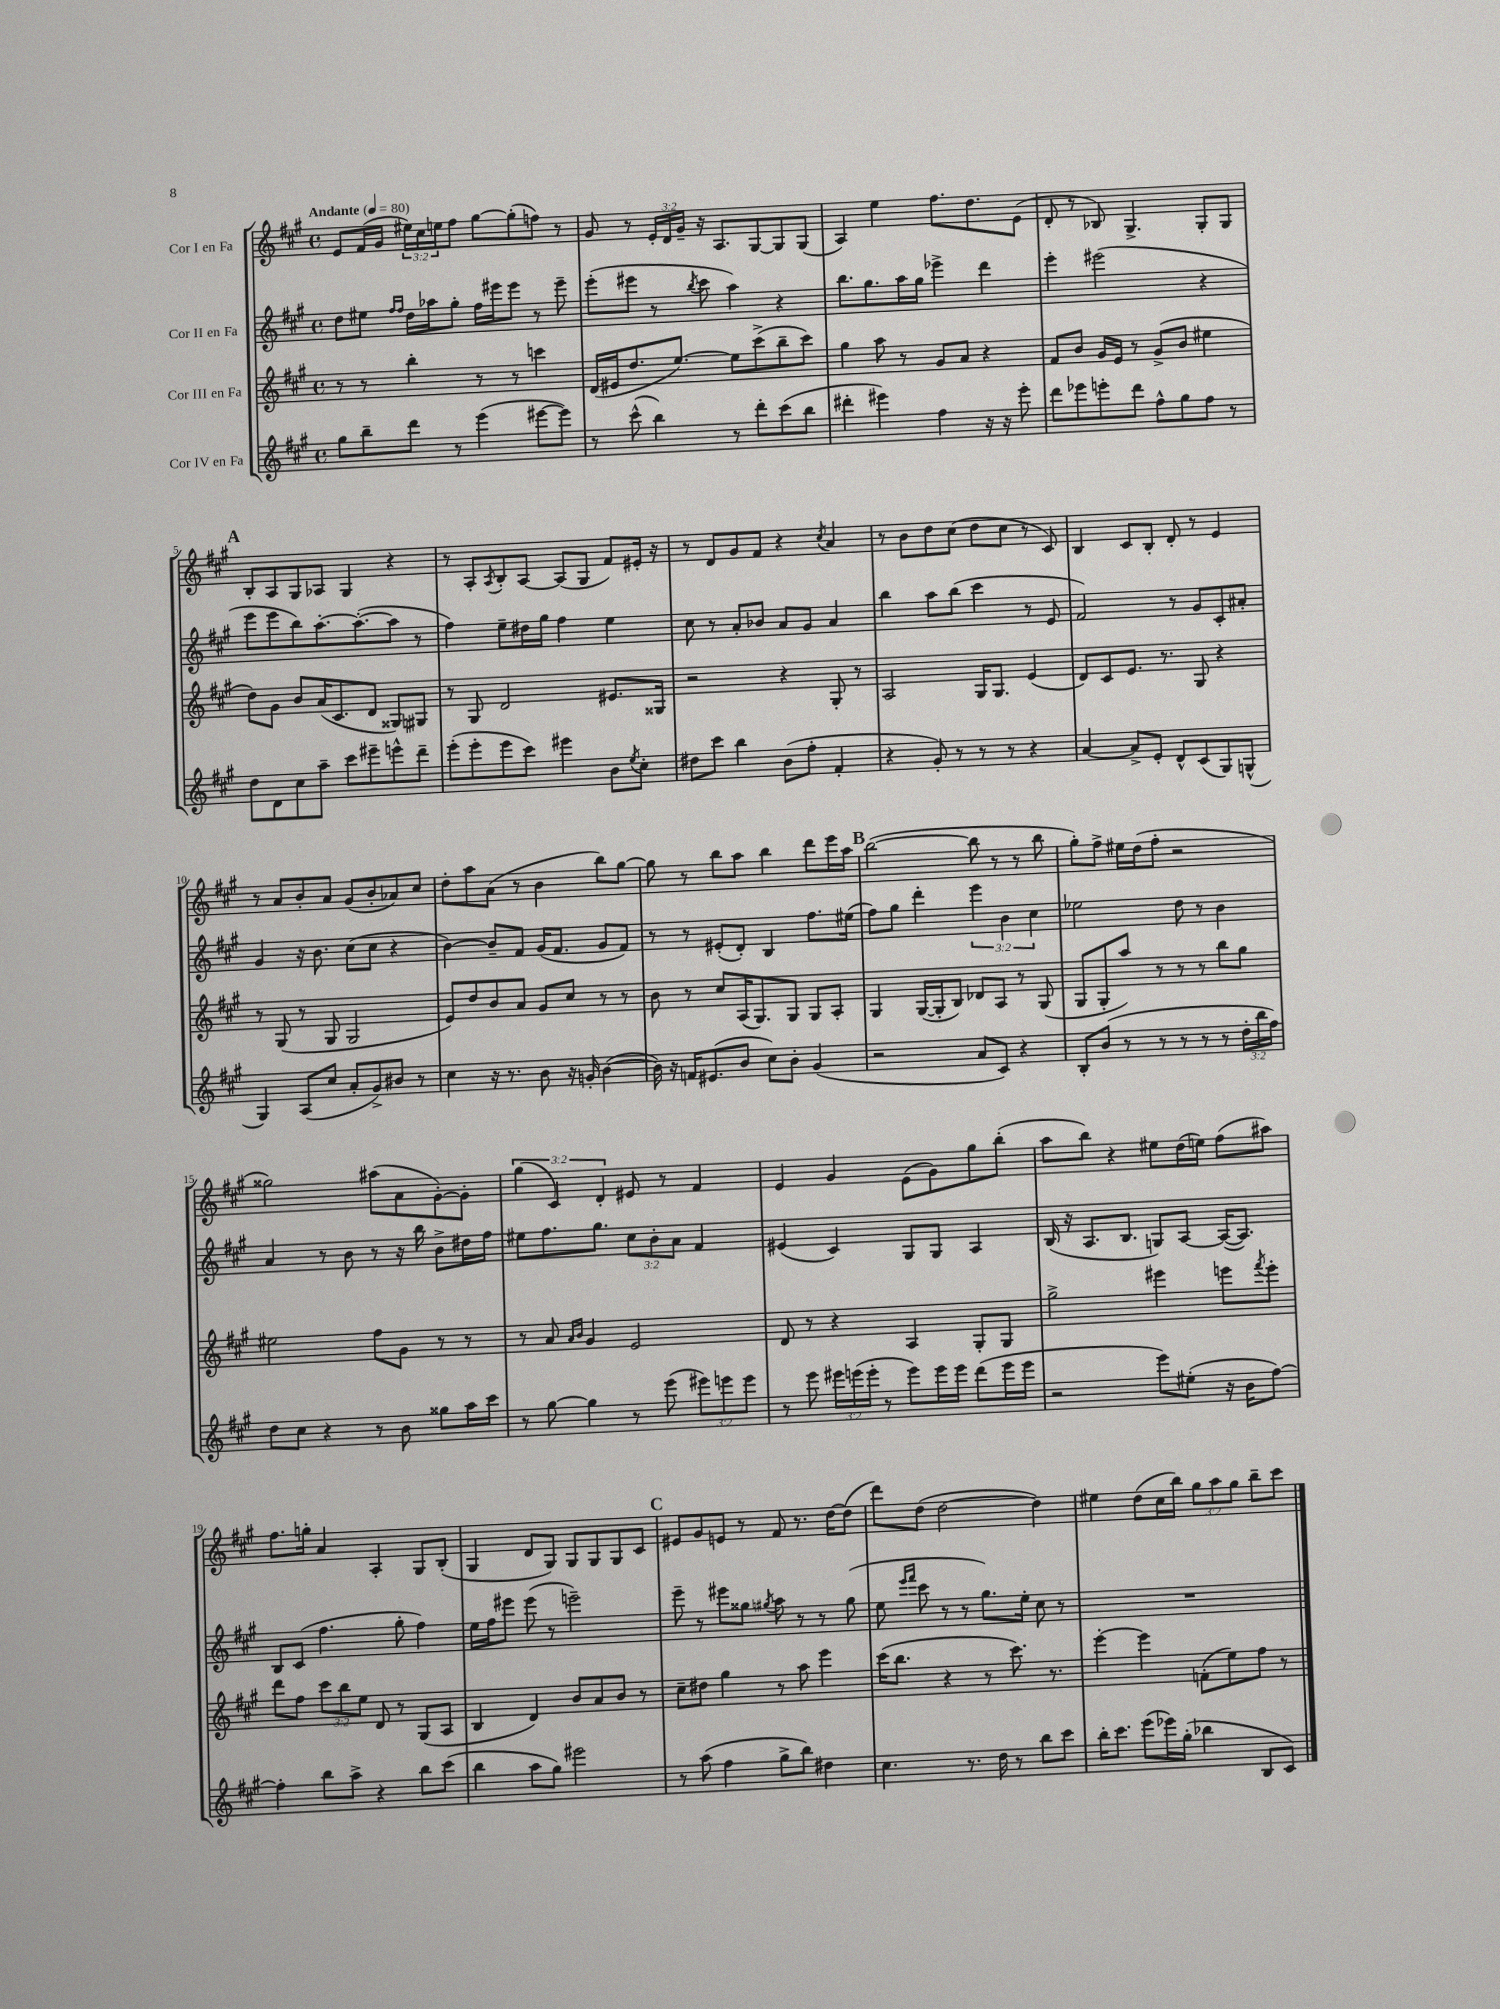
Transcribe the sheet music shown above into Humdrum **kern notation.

**kern	**kern	**kern	**kern
*staff4	*staff3	*staff2	*staff1
*clefG2	*clefG2	*clefG2	*clefG2
*k[f#c#g#]	*k[f#c#g#]	*k[f#c#g#]	*k[f#c#g#]
*M4/4	*M4/4	*M4/4	*M4/4
*met(c)	*met(c)	*met(c)	*met(c)
*MM80	*MM80	*MM80	*MM80
8gg#	8r	8dd	8e
8bb~	8r	8ee#	(16f#
.	.	.	16g#
.	.	16qqff#	.
.	.	16qqff#	.
8ddd	4bb'	16dd	24ee#)
.	.	.	24cc#
.	.	16aa-	.
.	.	.	24ee
8r	.	8gg#'	8ff#
(4eee	8r	16ff#	[8gg#
.	.	16eee#	.
.	8r	8eee#	(8gg#']
[8eee#	4ccc	8r	8ff)
8eee#])	.	8eee#~	8r
=	=	=	=
8r	(16d	(8eee'	8g#
.	16e#	.	.
(8ccc#^^	8.dd	8eee#	8r
4bb)	.	8r	24e'
.	.	.	24d
.	[8.ee)	.	.
.	.	.	24g#~
.	.	8qbb	.
.	.	8ccc#	16r
.	.	.	8.A
8r	8ee]	4aa)	.
8ddd'	(8ccc#^	.	[8G#
(8ccc#	8bb~	4r	8G#]
8bb	8ccc#)	.	(8G#
=	=	=	=
4ddd#'	4gg#	8.bb	4A)
.	.	8.gg#	.
4eee#)	8aa	.	4ee
.	8r	16aa	.
.	.	16gg#	.
4ff#	8g#	4eee-^	8.ff#
.	8a	.	.
.	.	.	8.dd
16r	4r	4ddd	.
16r	.	.	.
8eee#'	.	.	(8e
=	=	=	=
8ddd	8f#	4eee'	8d'
8eee-	8b	.	8r
8eee'	16g#	(2eee#	8B-)
.	16e	.	.
8ddd	8r	.	4.G#^
8ff#^^	(8g#^	.	.
8gg#	8b	.	.
8ff#	4ee#	4r	8G#'
8r	.	.	8G#
=	=	=	=
8dd	8dd)	8eee	8B'
8d	8g#	8eee	8A
8cc#	8b	8bb)	8G#
8aa~	(16a	[8.aa'	8A-
.	8.c#	.	.
8ccc#	.	.	4G#
.	.	(8.aa'_	.
8eee#~	8d	.	.
8eee^^	8G##)	8aa]	4r
8ddd~	8G#	8r	.
=	=	=	=
(8eee'	8r	4ff#)	8r
8eee'	8G#	.	8A'
.	.	.	8qA
8eee	2d	8ee~	8B'
8ccc#)	.	16dd#	[8A
.	.	16gg#	.
4eee#	.	4ff#	(8A]
.	.	.	8G#
8b	8.e#	4ee	8f#)
8qee	.	.	.
8cc#'	.	.	16e#'
.	16G##	.	16r
=	=	=	=
8dd#	2r	8cc#	8r
8ccc#	.	8r	8d
4bb	.	8a'	8g#
.	.	8b-	8f#
(8b	4r	8a	4r
8ff#'	.	8g#	.
.	.	.	8qcc#
4f#'	8G#'	4a	4a
.	8r	.	.
=	=	=	=
4r	2A	4bb	8r
.	.	.	8b
8g#')	.	8aa	8dd
8r	.	(8bb	(8cc#
8r	16G#	4ccc#	8dd
.	8.G#	.	.
8r	.	.	8cc#
4r	(4e	8r	8r
.	.	8e	8c#)
=	=	=	=
[4a	8d)	2f#)	4B
.	8c#	.	.
8a^]	8.e	.	8c#
8e'	.	.	8B'
.	8.r	.	.
8d^^	.	8r	8d'
(8c#	8G#	8g#	8r
8G#)	4r	8c#'	4e
(8G^^	.	8a#'	.
=	=	=	=
4G#)	8r	4g#	8r
.	(8G#	.	8a
(8A	8r	16r	8b'
.	.	8.b	.
8cc#	8G#	.	8a
8a'	2G#	(8cc#	(8g#
8g#^)	.	8cc#	8b'
8b#	.	4r	8a-)
8r	.	.	8cc#
=	=	=	=
4cc#	8e)	[4b)	8dd'
.	8dd	.	8aa
16r	8b	8b~]	(8a
8.r	.	.	.
.	8a	8f#	8r
8b	8g#	(16g#	4b
.	.	8.f#	.
16r	8cc#	.	.
16g'	.	.	.
([4b	8r	8g#	8bb)
.	8r	8f#)	[8gg#
=	=	=	=
16b])	8b	8r	8gg#]
16r	.	.	.
16f	8r	8r	8r
(8.e#	.	.	.
.	8cc#	(8e#'	8bb
8b	(16A	8d')	8aa
.	8.G#)	.	.
8cc#)	.	4B	4bb
8b'	8G#	.	.
(4g#	8G#	8.ff#	8ddd
.	8A'	.	16eee
.	.	(16ee#	16aa
=	=	=	=
2r	4G#	8ff#)	([2bb
.	.	8gg#	.
.	([16G#	4ddd'	.
.	16G#']	.	.
.	8B)	.	.
8a	8d-	6eee	8bb]
8c#)	8A	.	8r
.	.	6b	.
4r	8r	.	8r
.	.	6cc#	.
.	(8G#	.	8bb
=	=	=	=
8B'	8G#	2ee-	8gg#')
(8b	8G#'	.	8ff#^
8r	8aa)	.	16ee#
.	.	.	(16dd
8r	8r	.	8ff#'
8r	8r	8dd	2r
8r	8r	8r	.
8r	8bb	4b	.
24dd'	8gg#	.	.
24bb	.	.	.
24ff#)	.	.	.
=	=	=	=
8dd	2ee#	4a	2gg##)
8cc#	.	.	.
4r	.	8r	.
.	.	8b	.
8r	8ff#	8r	(8aa#
8b	8g#	16r	8a
.	.	16bb	.
8gg##	8r	8b^	[8g#')
16aa	8r	16dd#	8g#']
16ccc#	.	16ff#	.
=	=	=	=
8r	8r	8ee#	(6gg#
[8gg#	8a	8.ff#	.
.	.	.	6c#)
.	16qqa	.	.
.	16qqb	.	.
4gg#]	4g#	.	.
.	.	8.gg#	.
.	.	.	6d'
8r	2e	12cc#	8e#
.	.	12b'	.
(8eee	.	.	8r
.	.	12a	.
12eee#)	.	4f#	4f#
12eee	.	.	.
12eee	.	.	.
=	=	=	=
8r	8d	(4e#	4e
8eee	8r	.	.
24eee#	4r	4c#)	4g#
(24eee	.	.	.
24eee'	.	.	.
8r	.	.	.
8eee)	4A	8G#	(8e
16eee	.	8G#	8g#)
16eee	.	.	.
(8ddd	8G#'	4A	8gg#
16eee	8G#	.	(8bb'
16eee	.	.	.
=	=	=	=
2r	2gg#^	(16B	8aa
.	.	16r	.
.	.	8.A	8bb)
.	.	.	4r
.	.	8.B	.
8eee)	4eee#	8G)	8ee#
(8ee#'	.	[8A	(16dd
.	.	.	16ee)
16r	8eee	(16A_	(8ff#
16b	.	8.A])	.
.	8qfff#	.	.
[8ff#)	8eee'	.	8aa#)
=	=	=	=
4ff#']	8ddd	8B	8.ff#
.	8ff#	(8c#	.
.	.	.	16gg'
8bb	12ccc#	4.ff#	4a
.	12bb	.	.
8aa^	.	.	.
.	12ee	.	.
4r	8d	.	4A'
.	8r	8gg#'	.
8bb	(8G#	4ff#)	8G#
(8ccc#	8A	.	(8B'
=	=	=	=
4bb	4B	16ee	4G#
.	.	16ff#	.
.	.	8eee#	.
8aa	4d)	(8eee#	8d
8gg#)	.	8r	8G#)
2eee#	8b	2eee~)	8G#
.	8a	.	8G#
.	8b	.	8G#
.	8r	.	8c#
=	=	=	=
8r	8cc#~	8eee~	8e#
(8aa	8dd#	8r	8g#
4ff#	4gg#	8eee#	8e
.	.	8gg##	8r
.	.	8qgg#	.
8gg#^	8r	8aa	8f#
8bb)	8aa	8r	8.r
4dd#	4eee	8r	.
.	.	.	[16dd
.	.	(8gg#	(8dd]
=	=	=	=
4.cc#	(16ccc#	8ee	8ddd)
.	8.bb	.	.
.	.	16qqeee	.
.	.	16qqfff#	.
.	.	8ccc#	(8dd
.	4r	8r	[2dd
8.r	.	8r	.
.	8r	8.gg#)	.
16dd	.	.	.
8r	8.ccc#)	.	.
.	.	16ee'	.
8bb	.	8cc#	4dd])
.	8.r	.	.
8ccc#	.	8r	.
=	=	=	=
16bb'	[4eee'	1r	4ee#
8.ccc#	.	.	.
(8eee	4eee]	.	(8dd
16eee-)	.	.	16cc#
(16gg#'	.	.	16bb)
4bb-	(8f'	.	12gg#
.	.	.	12aa
.	8ee)	.	.
.	.	.	12gg#
8B	8ff#	.	8bb~
8c#)	8r	.	8ccc#
==	==	==	==
*-	*-	*-	*-
